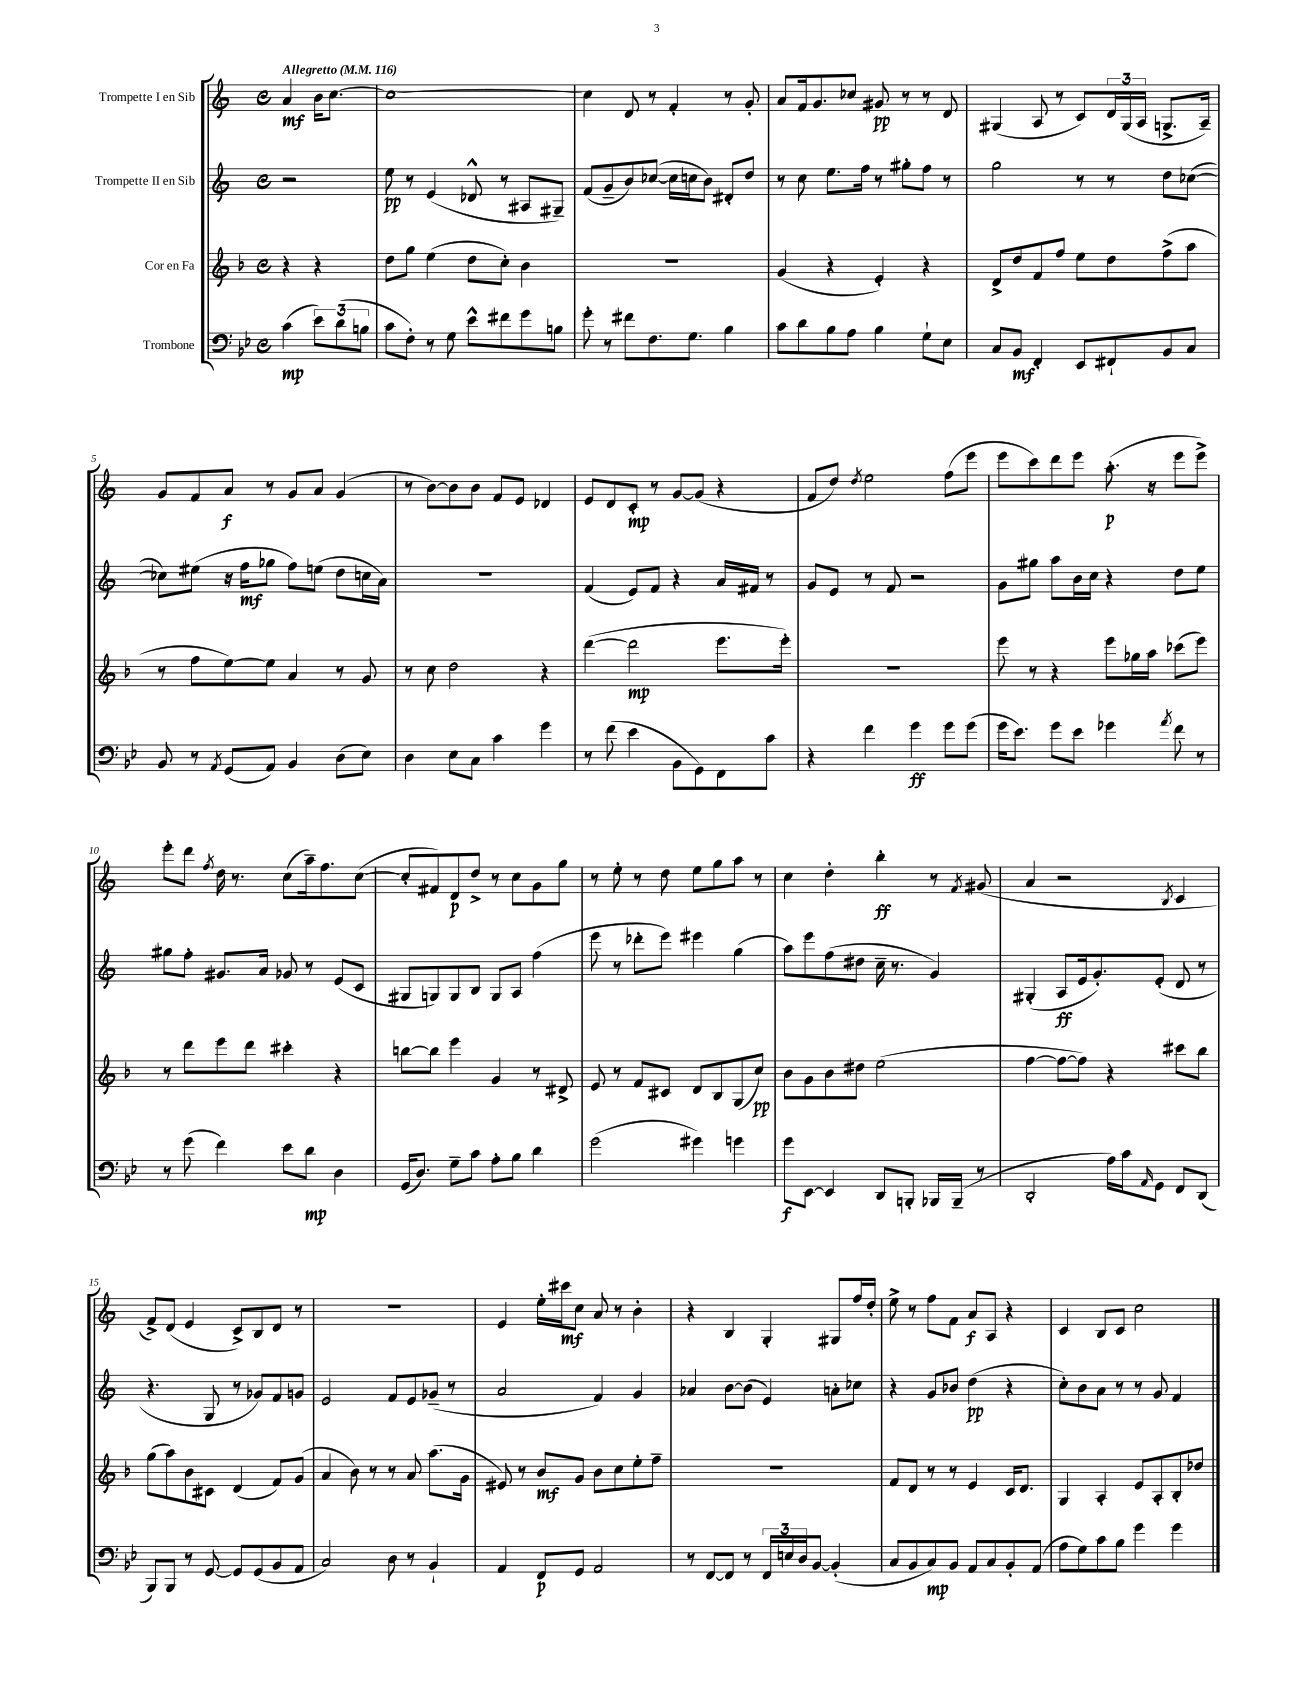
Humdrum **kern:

**kern	**kern	**kern	**kern
*staff4	*staff3	*staff2	*staff1
*clefF4	*clefG2	*clefG2	*clefG2
*k[b-e-]	*k[b-]	*k[]	*k[]
*M4/4	*M4/4	*M4/4	*M4/4
*met(c)	*met(c)	*met(c)	*met(c)
*MM116	*MM116	*MM116	*MM116
(4c\	4r	2r	4a/
12e-\L)	4r	.	16b\LK
.	.	.	[8.cc\J
(12d\	.	.	.
12B\J	.	.	.
=	=	=	=
8c\L	8dd\L	8ee\	1cc_
8F'\J)	8gg\J	8r	.
8r	(4ee\	(4e/	.
8G\	.	.	.
8e-^^\L	8dd\L	8d-^^/	.
8f#\	8cc'\J)	8r	.
8g\	4b-\	8A#/L	.
8B\J	.	8G#~/J)	.
=	=	=	=
8g'\	1r	(8f/L	4cc\]
8r	.	8g~/	.
8f#\L	.	8b/)	8d/
8.F\	.	([8cc-/J	8r
.	.	16cc-\]LL	4f'/
8.G\J	.	16cc\J	.
.	.	8b\J)	.
4B-\	.	8d#'/L	8r
.	.	8dd/J	8g'/
=	=	=	=
8c\L	(4g/	8r	8a/L
8d\	.	8cc\	16f/k
.	.	.	8.g/
8B-\	4r	8.ee\L	.
8A\J	.	.	8cc-/J
.	.	16ff\Jk	.
4B-\	4e'/)	8r	8g#/
.	.	8gg#'\L	8r
8G`\L	4r	8ff\J	8r
8E-\J	.	8r	8d/
=	=	=	=
8C/L	8d^/L	2gg\	(4G#/
8BB-/J	8dd/	.	.
4FF'/	8f/	.	8A/
.	8ff/J	.	8r
8EE-/L	8ee\L	8r	8c/L)
8FF#`/	8dd\	8r	24d/L
.	.	.	(24G#/
.	.	.	24A/JJ
8BB-/	(8ff^\	8dd\L	8.G^/L
8C/J	8aa\J	([8cc-\J	.
.	.	.	16A~/Jk)
=	=	=	=
8BB-/	8r	8cc-\]L)	8g/L
8r	8ff\L	(8ee#\J	8f/
8qAA/	.	.	.
(8GG/L	[8ee\)	16r	8a/J
.	.	16ff\LK	.
8AA/J)	8ee\]J	8gg-\J	8r
4BB-/	4a/	8ff\L)	8g/L
.	.	(8ee\J	8a/J
(8D\L	8r	8dd\L	(4g/
8E-\J)	8g/	16cc\L	.
.	.	16a\JJ)	.
=	=	=	=
4D\	8r	1r	8r
.	8cc\	.	[8b\L)
8E-\L	2dd\	.	8b\]
8C\J	.	.	8b\J
4c\	.	.	8f/L
.	.	.	8e/J
4g\	4r	.	4d-/
=	=	=	=
8r	([4ddd\	(4f/	8e/L
(8f\	.	.	8d/
4e-\	2ddd\]	8e/L)	8c'/J
.	.	8f/J	8r
8BB-\L	.	4r	[8g/L
8GG\)	.	.	(8g/]J
8FF\	8.eee\L	16a/LL	4r
.	.	16f#/JJ	.
8c\J	.	8r	.
.	16eee'\Jk)	.	.
=	=	=	=
4r	1r	8g/L	8f/L
.	.	8e/J	8dd/J)
.	.	.	8qdd/
4f\	.	8r	2ee\
.	.	8f/	.
4g\	.	2r	.
8g\L	.	.	(8ff\L
(8g\J	.	.	8eee\J
=	=	=	=
16g\LK	8eee\	8g\L	8eee\L
8.e-\J)	.	.	.
.	8r	8gg#\J	8ccc\)
8g\L	4r	8aa\L	8ddd\
8e-\J	.	16b\L	8eee\J
.	.	16cc\JJ	.
4g-\	8eee\L	4r	(8.aa'\
.	16gg-\L	.	.
.	16aa\JJ	.	16r
8qa/	.	.	.
8f\	(8ccc-\L	8dd\L	8eee\L
8r	8eee\J)	8ee\J	8eee^\J)
=	=	=	=
8r	8r	8gg#\L	8eee'\L
(8g\	8ddd\L	8ff'\J	8ddd\J
.	.	.	8qff/
4f\)	8eee\	8.g#/L	16dd\
.	.	.	8.r
.	8ddd\J	.	.
.	.	16a/Jk	.
8e-\L	4ccc#'\	8g-/	(8cc\L
8d\J	.	8r	16aa~\k)
.	.	.	8.ff\
4D\	4r	(8e/L	.
.	.	8c/J	([8cc\J
=	=	=	=
(16GG/LK	[8bb\L	8G#/L	8cc'/]L
8.D/J)	.	.	.
.	8bb\]J	8G/)	8f#/)
8G~\L	4eee\	8G/	8d/
8c\J	.	8B/J	8dd^/J
8A'\L	4g/	8G/L	8r
8B-\J	.	8A/J	8cc\L
4d\	8r	(4ff\	8g\
.	8d#^/	.	8gg\J
=	=	=	=
(2g\	8e/	8eee\	8r
.	8r	8r	8ee'\
.	8f/L	8ddd-'\L	8r
.	8c#/J	8eee\J)	8dd\
4g#\)	8d/L	4eee#\	8ee\L
.	8B-/	.	8gg\
4g\	(8G/	(4gg\	8aa\J
.	8cc/J)	.	8r
=	=	=	=
8g\L	8b-\L	8aa\L)	4cc\
[8EE-\J	8g\	8eee\	.
4EE-/]	8b-\	(8ff\	4dd'\
.	8dd#\J	8dd#\J	.
8DD/L	(2ee\	16cc~\	4bb'\
.	.	8.r	.
8BBB'/J	.	.	.
16BBB-/LL	.	4g/)	8r
(16BBB-~/JJ	.	.	.
.	.	.	8qf/
8r	.	.	(8g#/
=	=	=	=
2DD'/	[4ff\	(4G#'/	4a/
.	8ff\_L	8A/L	2r
.	8ff\]J)	16e/k	.
.	.	8.g'/)	.
16A\LL)	4r	.	.
16c\J	.	.	.
16qqAA/	.	.	.
8GG\J	.	(8e'/J	.
.	.	.	8qB/
8FF/L	8ccc#\L	8d/	4c/
(8DD/J	8bb-\J	8r	.
=	=	=	=
8BBB-/L)	(8gg\L	4.r	8f^/L)
8BBB-/J	8aa\)	.	(8d/J
8r	8b-\	.	4e/
[8GG/	8c#\J	8G/	.
8GG/]L	(4d/	8r	8c^/L)
(8GG/	.	8g-/L)	8B/
8BB-/	8f/L)	8f/	8d/J
8AA/J	(8g/J	8g/J	8r
=	=	=	=
2C/)	4a/	2e/	1r
.	8b-\)	.	.
.	8r	.	.
8D\	8r	8f/L	.
8r	8a/	8e/	.
4BB-`/	(8.aa\L	(8g-~/J	.
.	.	8r	.
.	16g\Jk	.	.
=	=	=	=
4AA/	8e#/)	2a/	4e/
.	8r	.	.
8FF/L	8b-/L	.	16ee'\LL
.	.	.	16ccc#\J
8GG/J	8g/J	.	8cc\J
2AA/	8b-\L	4f/)	8a/
.	8cc\	.	8r
.	8ee'\	4g/	4b'\
.	8ff~\J	.	.
=	=	=	=
8r	1r	4a-/	4r
[8FF/L	.	.	.
8FF/]J	.	[8b\L	4B/
8r	.	(8b\]J	.
24FF/LL	.	4e/)	4G'/
24E/	.	.	.
24D/J	.	.	.
[8BB-/J	.	.	.
(4BB-'/]	.	8a'\L	8G#/L
.	.	8cc-\J	16ff/L
.	.	.	16dd'/JJ
=	=	=	=
8C/L	8f/L	4r	8ee^\
8BB-/	8d/J	.	8r
8C/)	8r	8g/L	8ff\L
8BB-/J	8r	8b-/J	8f\J
8AA/L	4e/	(4dd\	8a/L
8C/	.	.	8A/J
8BB-'/	16c/LK	4r	4r
.	8.d/J	.	.
(8AA/J	.	.	.
=	=	=	=
8A\L	4G/	8cc'\L)	4c/
8G\)	.	8b\	.
8c\	4A'/	8a\J	8B/L
8B-\J	.	8r	8c/J
4g\	8e/L	8r	2cc\
.	8A'/	8g/	.
4g\	8B-'/	4f/	.
.	8dd-/J	.	.
==	==	==	==
*-	*-	*-	*-
